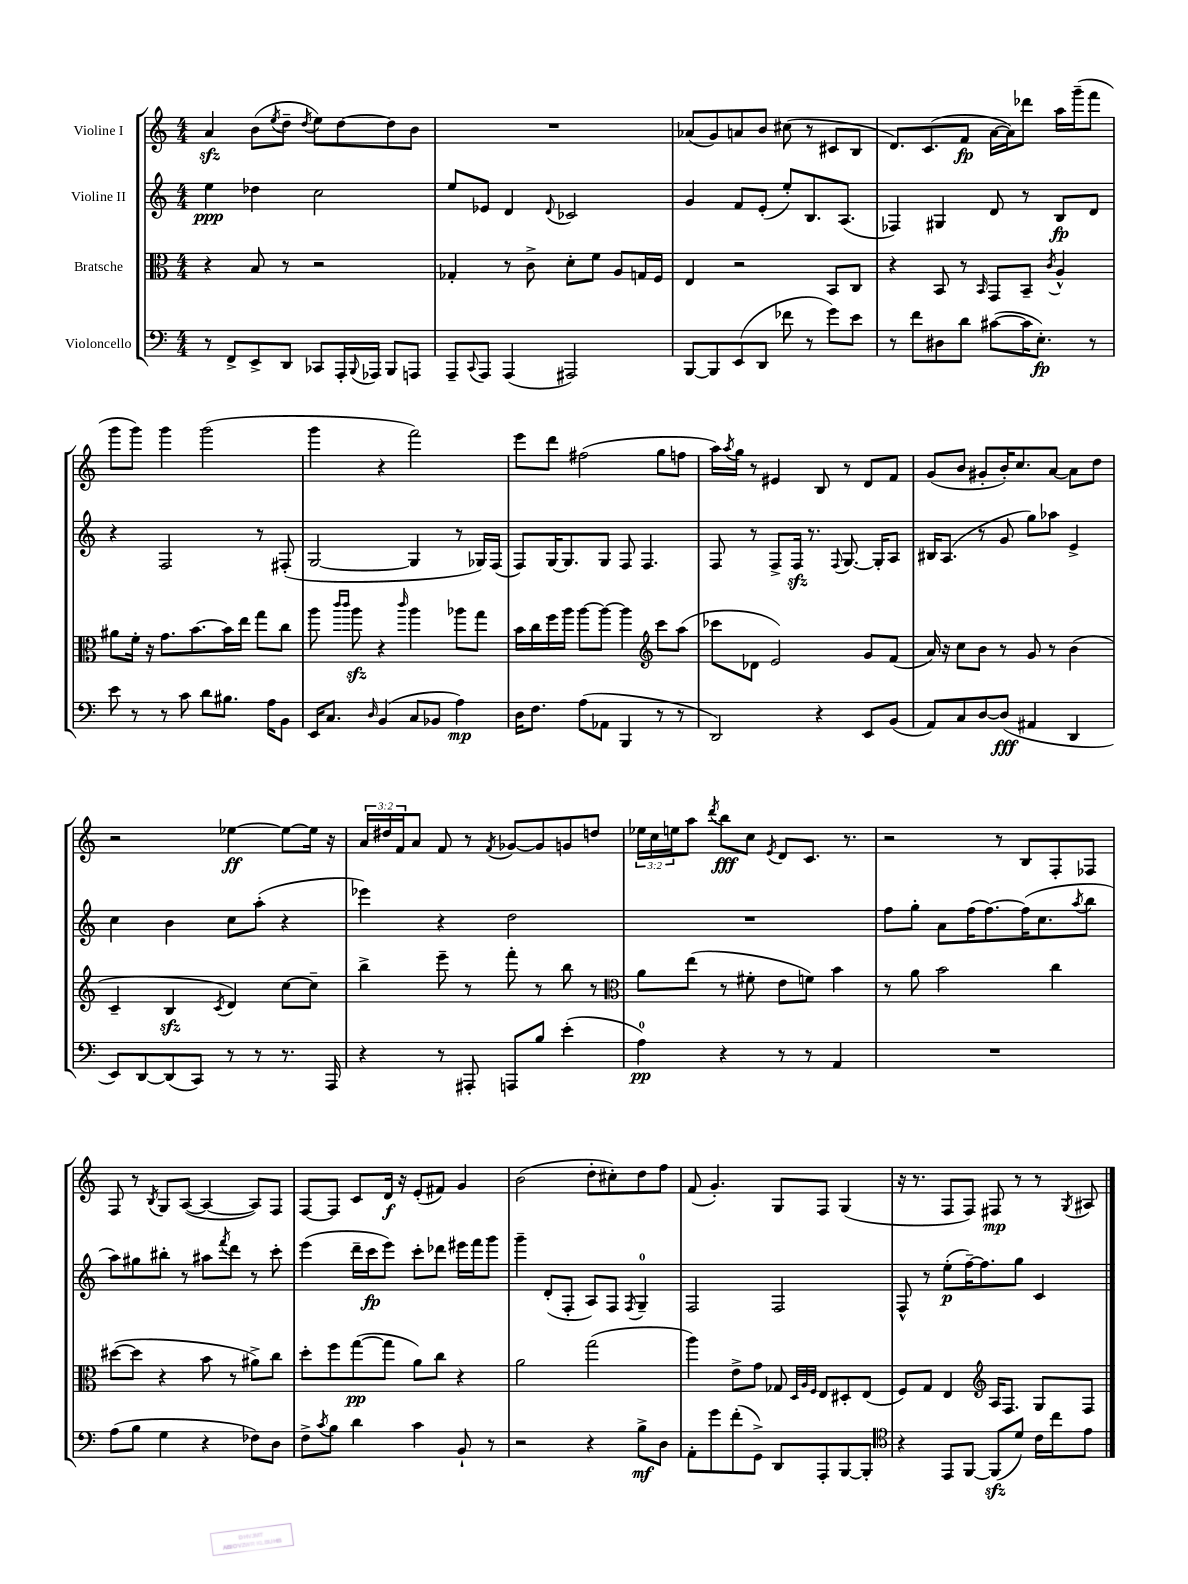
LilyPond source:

<<
\new StaffGroup <<
\new Staff = "s0" \with { instrumentName = "Violine I" } {
    \clef treble \key c \major \numericTimeSignature \time 4/4 \override Staff.TupletNumber.text = #tuplet-number::calc-fraction-text
    a'4\sfz b'8( \acciaccatura { e''8 } d''8-- \acciaccatura { d''8 } e''8) d''8~ d''8 b'8 |
    R1 |
    aes'8( g'8) a'8 b'8 cis''8( r8 cis'8 b8 |
    d'8.) c'8.( f'8\fp a'16~ a'16) des'''8 a''16 g'''16--( f'''8 |
    g'''8 g'''8) g'''4 g'''2( |
    g'''4 r4 f'''2) |
    e'''8 d'''8 fis''2( g''8 f''8 |
    a''16) \acciaccatura { a''8 } g''16 r8 eis'4 b8 r8 d'8 f'8 |
    g'8( b'8 gis'8-. b'16-.) c''8. a'8~ a'8 d''8 |
    r2 ees''4~\ff ees''8~ ees''16 r16 |
    \tuplet 3/2 { a'16 dis''16 f'16 } a'8 f'8 r8 \acciaccatura { f'8 } ges'8~ ges'8 g'8 d''8 |
    \tuplet 3/2 { ees''16 c''16 e''16 } a''8 \acciaccatura { d'''8 } b''8\fff c''8 \acciaccatura { e'8 } d'8 c'8. r8. |
    r2 r8 b8 f8-. fes8 |
    f8 r8 \acciaccatura { b8 } g8 a8~( a4~ a8) f8 |
    f8~ f8 c'8 d'16\f r16 e'8-.( fis'8) g'4 |
    b'2( d''8-. cis''8-.) d''8 f''8 |
    f'8( g'4.-.) g8 f8 g4( |
    r16 r8. f8 f8) fis8\mp r8 r8 \acciaccatura { g8 } ais8 \bar "|." |
}
\new Staff = "s1" \with { instrumentName = "Violine II" } {
    \clef treble \key c \major \numericTimeSignature \time 4/4
    e''4\ppp des''4 c''2 |
    e''8 ees'8 d'4 \appoggiatura { d'8 } ces'2 |
    g'4 f'8 e'8-.( e''8-.) b8. a8.( |
    fes4) gis4 d'8 r8 b8\fp d'8 |
    r4 f2 r8 fis8-.( |
    g2~ g4 r8 ges16) f16( |
    f8) g16~ g8. g8 f8 f4. |
    f8 r8 f8-> f16\sfz r8. \appoggiatura { f8 } g8.~ g16-. a8 |
    bis16 a8.( r8 g'8 g''8) aes''8 e'4-> |
    c''4 b'4 c''8 a''8-.( r4 |
    ees'''4) r4 d''2 |
    R1 |
    f''8 g''8-. a'8 f''16( f''8.~) f''16( c''8. \acciaccatura { a''8 } b''8 |
    a''8) gis''8 bis''8-. r8 ais''8 \acciaccatura { f'''8 } d'''8 r8 c'''8-. |
    e'''4( d'''16-- c'''16\fp e'''8) c'''8-. des'''8 eis'''16 f'''16 g'''8 |
    g'''4-- d'8-.( f8-. a8) f8 \acciaccatura { f8 } g4-0-- |
    f2 f2 |
    f8-^ r8 e''8-.\p( f''16~--) f''8. g''8 c'4 \bar "|." |
}
\new Staff = "s2" \with { instrumentName = "Bratsche" } {
    \clef alto \key c \major \numericTimeSignature \time 4/4
    r4 b8 r8 r2 |
    ges4-. r8 c'8-> d'8-. f'8 a8 g16 f16 |
    e4 r2 b,8 c8 |
    r4 b,8 r8 \grace { b,16 } g,8 b,8-- \acciaccatura { c'8 } a4-^ |
    ais'8 f'16-. r16 g'8. b'8.~ b'16 e''16 g''8 c''8 |
    a''8 \grace { c'''16 c'''16 } a''8\sfz r4 \grace { c'''16 } a''4 aes''8 g''8 |
    b'16 c''16 f''16 a''16 a''8~ a''8~ a''4 \clef treble c'''8 a''8( |
    ces'''8 des'8 e'2) g'8 f'8( |
    a'16) r16 c''8 b'8 r8 g'8 r8 b'4( |
    c'4-- b4\sfz \acciaccatura { c'8 } d'4) c''8~ c''8-- |
    b''4-> e'''8-- r8 f'''8-. r8 b''8 r8 |
    \clef alto a'8 e''8( r8 fis'8-. e'8 f'8) b'4 |
    r8 a'8 b'2 c''4 |
    dis''8~( dis''8 r4 b'8 r8 ais'8->) c''8 |
    d''8-. f''8 g''8~\pp( g''8 a'8) c''8 r4 |
    a'2 g''2( |
    a''4) e'8-> g'8 ges8 \grace { d32 a32 f32 } e8 dis8-. e8( |
    f8) g8 e4 \clef treble a16 f8. g8 f8 \bar "|." |
}
\new Staff = "s3" \with { instrumentName = "Violoncello" } {
    \clef bass \key c \major \numericTimeSignature \time 4/4
    r8 f,8-> e,8-> d,8 ces,8 a,,16-. \appoggiatura { b,,8 } aes,,16 b,,8 a,,8 |
    a,,8-- \appoggiatura { c,8 } a,,8 a,,4( ais,,2) |
    b,,8~ b,,8 e,8( d,8 fes'8 r8 g'8) e'8 |
    r8 f'8 dis8 d'8 cis'8~( cis'16 e8.-.\fp) r8 |
    e'8 r8 r8 c'8 d'8 bis8. a16 b,8 |
    e,16 c8. \grace { d16 } b,4( c8 bes,8 a4\mp) |
    d16 f8. a8( aes,8 b,,4 r8 r8 |
    d,2) r4 e,8 b,8( |
    a,8) c8 d8~ d8\fff( ais,4 d,4 |
    e,8) d,8~ d,8( c,8) r8 r8 r8. a,,16 |
    r4 r8 ais,,8-. a,,8 b8 e'4-.( |
    a4-0\pp) r4 r8 r8 a,4 |
    R1 |
    a8( b8 g4 r4 fes8) d8 |
    f8-> \acciaccatura { c'8 } b8 d'4 c'4 b,8-! r8 |
    r2 r4 b8->\mf d8 |
    a,8-. g'8 f'8-.( g,8->) d,8 a,,8-. b,,8~ b,,8-. |
    \clef tenor r4 e,8 f,8~ f,8\sfz( d'8) c'16 c''16 e'8 \bar "|." |
}
>>
>>
\layout { \context { \Score \remove "Bar_number_engraver" } }
